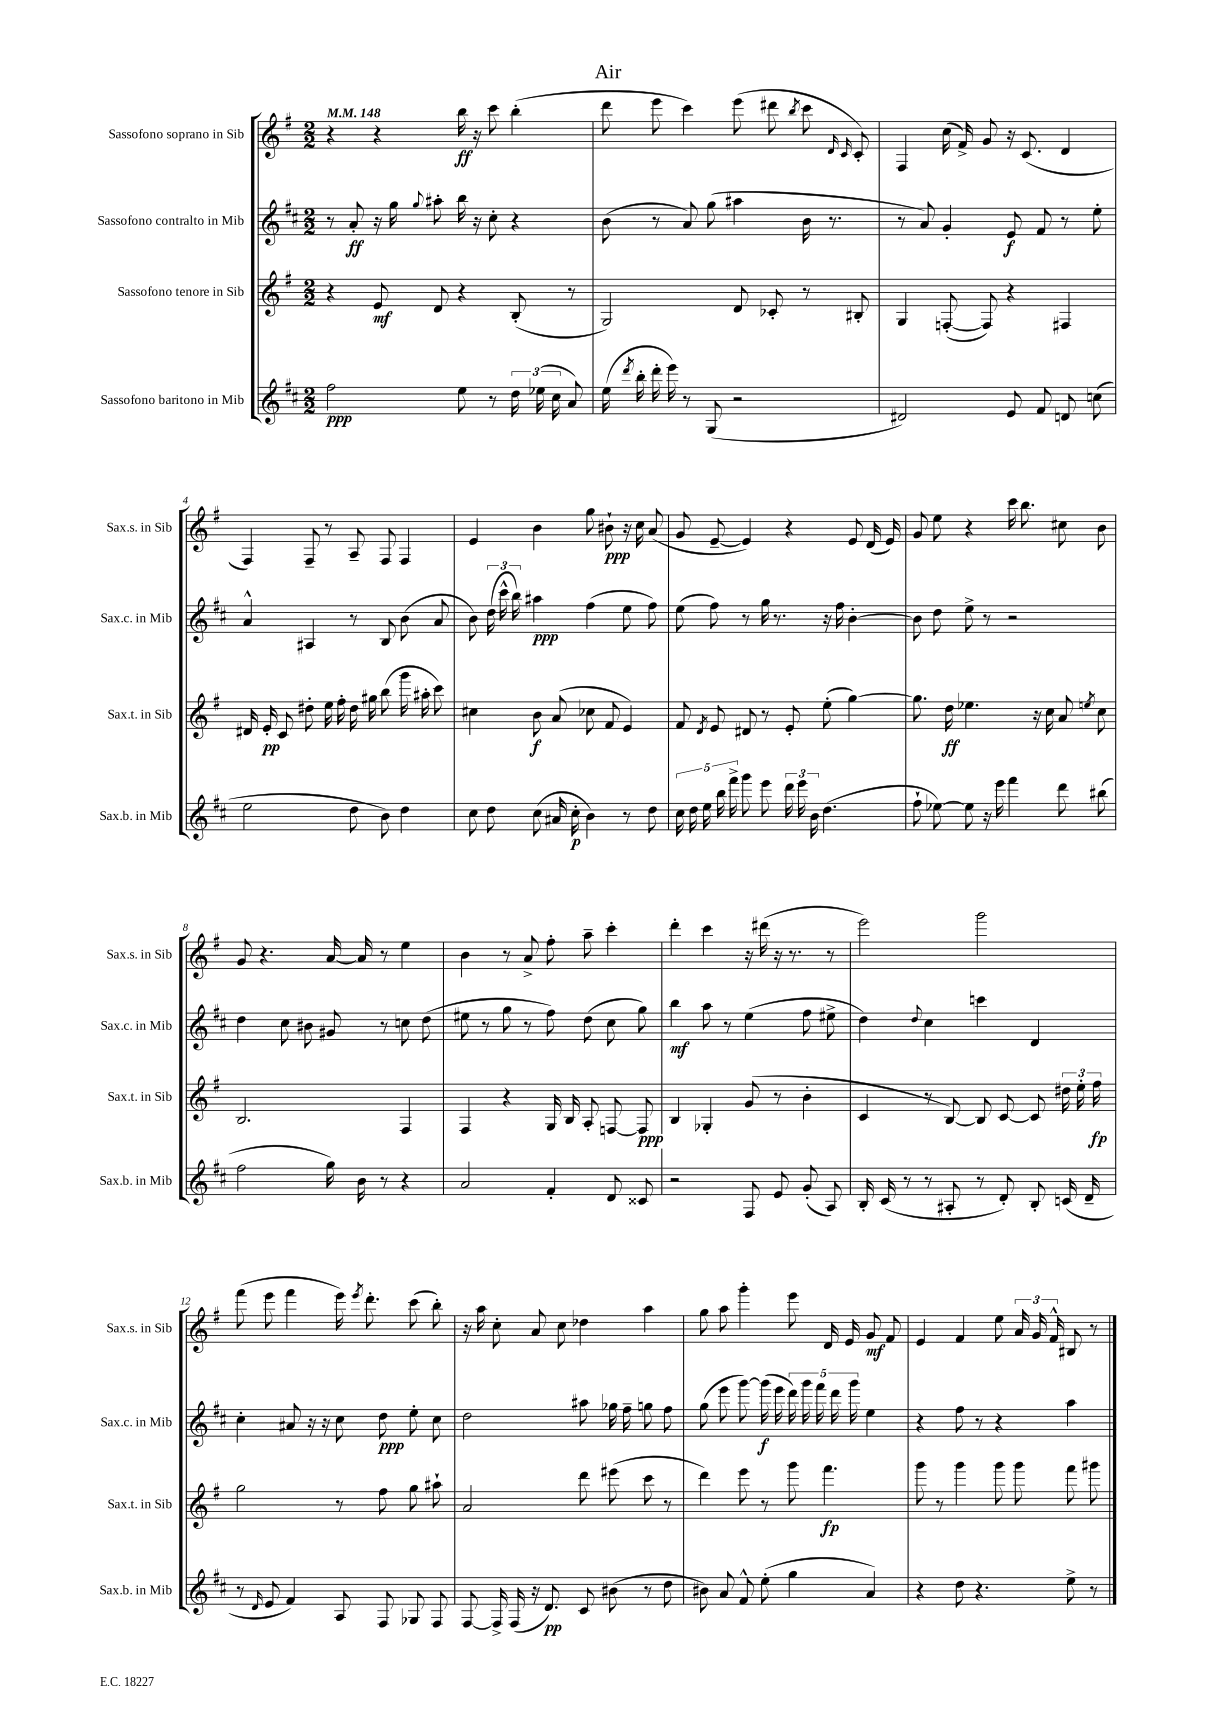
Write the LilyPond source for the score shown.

\header { title = "Air" }
<<
\new StaffGroup <<
\new Staff = "s0" \with { instrumentName = "Sassofono soprano in Sib" shortInstrumentName = "Sax.s. in Sib" } {
    \clef treble \key g \major \numericTimeSignature \time 2/2 \tempo 4 = 148
    \autoBeamOff r4 r4 b''16\ff r16 c'''8 b''4-.( |
    d'''8 e'''8 c'''4) e'''8( dis'''8 \acciaccatura { b''8 } c'''8 \grace { d'16 c'16 } c'8-.) |
    fis4 c''16( fis'16->) g'8 r16 c'8.( d'4 |
    fis4) fis8-- r8 a8-- fis8 fis4 |
    e'4 b'4 g''8 bis'8-!\ppp r16 c''16 a'8( |
    g'8 e'8~-- e'4) r4 e'8 d'16( e'16) |
    g'8 e''8 r4 c'''16 b''8. cis''8 b'8 |
    g'8 r4. a'16~ a'16 r8 e''4 |
    b'4 r8 a'8-> fis''8-. a''8-- c'''4-. |
    d'''4-. c'''4 r16 dis'''16( r16 r8. r8 |
    e'''2) g'''2 |
    fis'''8( e'''8 fis'''4 e'''16) \acciaccatura { e'''8 } d'''8.-. c'''8( b''8-.) |
    r16 a''16 c''8-. a'8 c''8 des''4 a''4 |
    g''8 a''8 g'''4-. e'''8 d'16 e'16 g'8\mf fis'8 |
    e'4 fis'4 e''8 \tuplet 3/2 { a'16 g'16 fis'16-^ } bis8 r8 \bar "|." |
}
\new Staff = "s1" \with { instrumentName = "Sassofono contralto in Mib" shortInstrumentName = "Sax.c. in Mib" } {
    \clef treble \key d \major \numericTimeSignature \time 2/2
    \autoBeamOff r8 a'8-.\ff r16 g''16 \appoggiatura { g''8 } ais''8-. b''16 r16 cis''8-. r4 |
    b'8( r8 a'8) g''8( ais''4 b'16 r8. |
    r8 a'8) g'4-. e'8\f fis'8 r8 e''8-. |
    a'4-^ ais4 r8 b8 b'8( a'8 |
    b'8) \tuplet 3/2 { d''16( cis'''16-^ b''16) } ais''4\ppp fis''4( e''8 fis''8) |
    e''8( fis''8) r8 g''16 r8. r16 fis''16 b'4~-. |
    b'8 d''8 e''8-> r8 r2 |
    d''4 cis''8 bis'8 gis'8 r8 c''8 d''8( |
    eis''8 r8 g''8 r8 fis''8) d''8( cis''8 g''8) |
    b''4\mf a''8 r8 e''4( fis''8 eis''8-> |
    d''4) \appoggiatura { d''8 } cis''4 c'''4 d'4 |
    cis''4-. ais'8 r16 r16 cis''8 d''8\ppp e''8-. cis''8 |
    d''2 ais''8 ges''16 fis''16-- g''8 fis''8 |
    g''8( e'''8 g'''8~) g'''16\f( e'''16 \tuplet 5/4 { d'''16) g'''16 fis'''16 d'''16 g'''16 } e''4 |
    r4 fis''8 r8 r4 a''4 \bar "|." |
}
\new Staff = "s2" \with { instrumentName = "Sassofono tenore in Sib" shortInstrumentName = "Sax.t. in Sib" } {
    \clef treble \key g \major \numericTimeSignature \time 2/2
    \autoBeamOff r4 e'8\mf d'8 r4 b8-.( r8 |
    g2) d'8 ces'8-. r8 bis8-. |
    g4 f8~-.( f8) r4 fis4 |
    dis'16 e'16-.\pp c'8 dis''8-. e''16 fis''16-. dis''16 gis''16 b''8( g'''16 ais''16-. c'''8) |
    cis''4 b'8\f a'8( ces''8 fis'8 e'4) |
    fis'8 \acciaccatura { d'8 } e'8 dis'8 r8 e'8-. e''8-.( g''4~) |
    g''8. d''16\ff ees''4. r16 c''16 a'8 \acciaccatura { e''8 } c''8 |
    b2. fis4 |
    fis4 r4 g16 b16 a8-. f8~ f8\ppp |
    b4 ges4-. g'8( r8 b'4-. |
    c'4 r8 b8~) b8 c'8~ c'8 \tuplet 3/2 { dis''16 e''16-. fis''16\fp } |
    g''2 r8 fis''8 g''8 ais''8-! |
    a'2 d'''8 eis'''8( c'''8 r8 |
    d'''4) e'''8 r8 g'''8 fis'''4.\fp |
    g'''8 r8 g'''4 g'''8 g'''8 fis'''8 gis'''8 \bar "|." |
}
\new Staff = "s3" \with { instrumentName = "Sassofono baritono in Mib" shortInstrumentName = "Sax.b. in Mib" } {
    \clef treble \key d \major \numericTimeSignature \time 2/2
    \autoBeamOff fis''2\ppp e''8 r8 \tuplet 3/2 { d''16 ees''16( cis''16 } a'8) |
    e''16( \acciaccatura { d'''8 } b''16-. d'''16-. e'''16) r8 g8( r2 |
    dis'2) e'8 fis'8 d'8 c''8( |
    e''2 d''8 b'8) d''4 |
    cis''8 d''8 cis''8( ais'16 cis''16-.\p b'4) r8 d''8 |
    \tuplet 5/4 { cis''16 d''16 e''16 b''16 fis'''16-> } g'''8 e'''8 \tuplet 3/2 { d'''16 e'''16 b'16 } d''4.( |
    fis''8-! ees''8~) ees''8 r16 e'''16 fis'''4 d'''8 bis''8( |
    fis''2 g''16) b'16 r8 r4 |
    a'2 fis'4-. d'8 cisis'8 |
    r2 fis8 e'8 g'8-.( a8) |
    b16-. cis'16( r8 r8 ais8-. r8 d'8-.) b8-. c'16( d'16-- |
    r8 \grace { d'16 } e'8 fis'4) a8 fis8 ges8 fis8 |
    fis8~ fis16-> fis16( r16 d'8.\pp) cis'8 bis'8( r8 d''8 |
    bis'8) a'8 fis'8-^ e''8-.( g''4 a'4) |
    r4 d''8 r4. e''8-> r8 \bar "|." |
}
>>
>>
